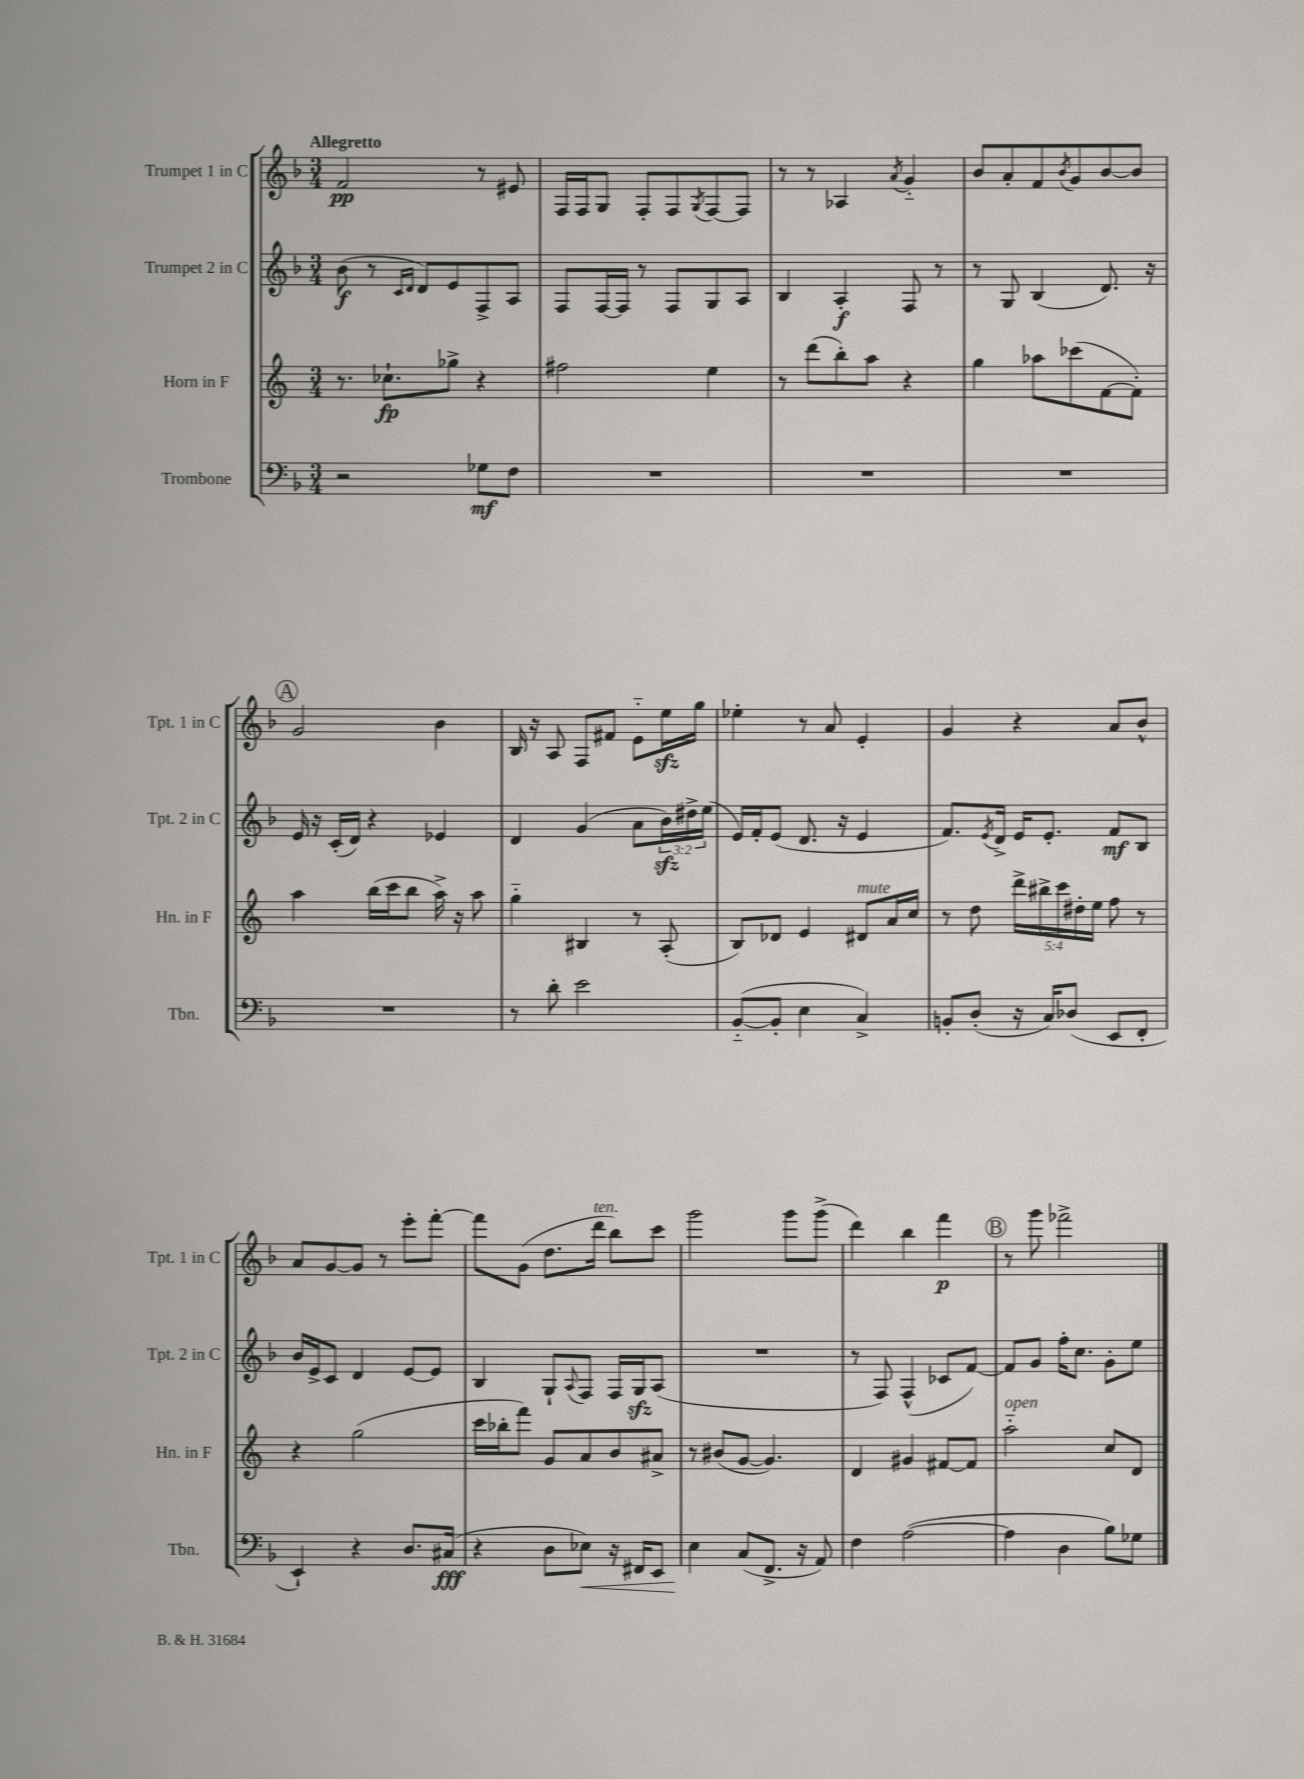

**kern	**dynam	**kern	**dynam	**kern	**dynam	**kern	**dynam
*part4	*part4	*part3	*part3	*part2	*part2	*part1	*part1
*staff4	*staff4	*staff3	*staff3	*staff2	*staff2	*staff1	*staff1
*I"Trombone	*	*I"Horn in F	*	*I"Trumpet 2 in C	*	*I"Trumpet 1 in C	*
*I'Tbn.	*	*I'Hn. in F	*	*I'Tpt. 2 in C	*	*I'Tpt. 1 in C	*
*clefF4	*	*clefG2	*	*clefG2	*	*clefG2	*
*k[b-]	*	*k[]	*	*k[b-]	*	*k[b-]	*
*M3/4	*	*M3/4	*	*M3/4	*	*M3/4	*
=1	=1	=1	=1	=1	=1	=1	=1
!	!	!	!	!	!	!LO:TX:a:B:t=Allegretto	!
2r	.	8.r	.	(8b-\	f	2f/	pp
.	.	.	.	8r	.	.	.
.	.	8.cc-X`\L	fp	.	.	.	.
.	.	.	.	16qqc/LL	.	.	.
.	.	.	.	16qqd/JJ	.	.	.
.	.	.	.	8d/L)	.	.	.
.	.	8gg-X^\J	.	8e/	.	.	.
8G-X\L	mf	4r	.	8F^/	.	8r	.
8F\J	.	.	.	8A/J	.	8e#X/	.
=2	=2	=2	=2	=2	=2	=2	=2
2.r	.	2ff#X\	.	8F/L	.	16F/LL	.
.	.	.	.	.	.	16F/J	.
.	.	.	.	[16F/L	.	8G/J	.
.	.	.	.	16F/JJ]	.	.	.
.	.	.	.	8r	.	8F'/L	.
.	.	.	.	8F/L	.	8F/	.
.	.	.	.	.	.	8qG/	.
.	.	4ee\	.	8G/	.	[8F/	.
.	.	.	.	8A/J	.	8F/J]	.
=3	=3	=3	=3	=3	=3	=3	=3
2.r	.	8r	.	4B-/	.	8r	.
.	.	(8ddd\L	.	.	.	8r	.
.	.	8bb'\)	.	4A'/	f	4A-X/	.
.	.	8aa\J	.	.	.	.	.
.	.	.	.	.	.	8qa/	.
.	.	4r	.	8F/	.	4g/	.
.	.	.	.	8r	.	.	.
=4	=4	=4	=4	=4	=4	=4	=4
2.r	.	4gg\	.	8r	.	8b-/L	.
.	.	.	.	8G/	.	8a'/	.
.	.	8aa-X\L	.	(4B-/	.	8f/	.
.	.	.	.	.	.	8qb-/	.
.	.	(8ccc-X\	.	.	.	8g/	.
.	.	[8f\	.	8.d/)	.	[8b-/	.
.	.	8f'\J])	.	.	.	8b-/J]	.
.	.	.	.	16r	.	.	.
!!LO:LB:g=z
!!LO:REH:place=s1:t=A
=5	=5	=5	=5	=5	=5	=5	=5
2.r	.	4aa\	.	16e/	.	2g/	.
.	.	.	.	16r	.	.	.
.	.	.	.	(16c'/LL	.	.	.
.	.	.	.	16d/JJ)	.	.	.
.	.	(16bb\LL	.	4r	.	.	.
.	.	16ccc\J	.	.	.	.	.
.	.	8bb\J	.	.	.	.	.
.	.	16aa^\)	.	4e-X/	.	4b-\	.
.	.	16r	.	.	.	.	.
.	.	8aa\	.	.	.	.	.
=6	=6	=6	=6	=6	=6	=6	=6
8r	.	4gg\	.	4d/	.	16B-/	.
.	.	.	.	.	.	16r	.
8d'\	.	.	.	.	.	8A/	.
2e\	.	4B#X/	.	(4g/	.	8F/L	.
.	.	.	.	.	.	8f#X/J	.
.	.	8r	.	8a\L	.	8e\L	.
.	.	(8A'/	.	24b-zz\L)	.	16eezz\L	.
.	.	.	.	24dd#X^\	.	.	.
.	.	.	.	.	.	16gg\JJ	.
.	.	.	.	(24ee\JJ	.	.	.
=7	=7	=7	=7	=7	=7	=7	=7
([8BB-/L	.	8B/L)	.	16e/LL)	.	4ee-X'\	.
.	.	.	.	16f'/J	.	.	.
8BB-'/J]	.	8d-X/J	.	(8e/J	.	.	.
4E\	.	4e/	.	8.d/	.	8r	.
.	.	.	.	.	.	8a/	.
.	.	.	.	16r	.	.	.
!	!	!LO:TX:a:i:t=mute	!	!	!	!	!
4C^/)	.	8d#X/L	.	4e/	.	4e'/	.
.	.	16a/L	.	.	.	.	.
.	.	16cc/JJ	.	.	.	.	.
=8	=8	=8	=8	=8	=8	=8	=8
8BBn'/L	.	8r	.	8.f/L)	.	4g/	.
(8D'/J	.	8dd\	.	.	.	.	.
.	.	.	.	8qe/	.	.	.
.	.	.	.	16d^/Jk	.	.	.
16r	.	20ddd^\LL	.	16e/KL	.	4r	.
.	.	20bb#X^\	.	.	.	.	.
16C/KL)	.	.	.	8.e'/J	.	.	.
.	.	20ccc\	.	.	.	.	.
(8D-X/J	.	.	.	.	.	.	.
.	.	20dd#X'\	.	.	.	.	.
.	.	20ee\JJ	.	.	.	.	.
8EE/L	.	8ff\	.	8f/L	mf	8a/L	.
8FF'/J	.	8r	.	8B-/J	.	8b-^^/J	.
!!LO:LB:g=z
=9	=9	=9	=9	=9	=9	=9	=9
4EE`/)	.	4r	.	16b-/LL	.	8a/L	.
.	.	.	.	16e^/J	.	.	.
.	.	.	.	8c/J	.	[8g/	.
4r	.	(2gg\	.	4d/	.	8g/J]	.
.	.	.	.	.	.	8r	.
8.D/L	.	.	.	[8e/L	.	8eee'\L	.
.	.	.	.	8e/J]	.	[8fff'\J	.
(16C#X/Jk	fff	.	.	.	.	.	.
=10	=10	=10	=10	=10	=10	=10	=10
4r	.	16ccc\LL	.	4B-/	.	8fff\L]	.
.	.	16bb-X'\J	.	.	.	.	.
.	.	8fff\J)	.	.	.	(8g\J	.
8D\L	.	8g/L	.	8G`/L	.	8.dd\L	.
.	.	.	.	8qqA/	.	.	.
!	!LO:HP:b	!	!	!	!	!	!
8E-X\J)	<	8a/	.	8F/J	.	.	.
!	!	!	!	!	!	!LO:TX:a:i:t=ten.	!
.	.	.	.	.	.	16ddd\Jk	.
16r	.	8b/	.	16F/LL	.	8bb-\L)	.
16FF#X/KL	.	.	.	16Gzz/J	.	.	.
8EE/J	.	8a#X^/J	.	(8A/J	.	8ccc\J	.
=11	=11	=11	=11	=11	=11	=11	=11
4E\	.	8r	.	2.r	.	2ggg\	.
.	.	(8b#X/L	.	.	.	.	.
(8C/L	[	[8g/J	.	.	.	.	.
8.FF^/J	.	4.g/])	.	.	.	.	.
.	.	.	.	.	.	8ggg\L	.
16r	.	.	.	.	.	.	.
8AA/)	.	.	.	.	.	(8ggg^\J	.
=12	=12	=12	=12	=12	=12	=12	=12
4F\	.	4d/	.	8r	.	4ddd\)	.
.	.	.	.	8F/)	.	.	.
([2A\	.	4g#X/	.	(4F^^/	.	4bb-\	.
.	.	[8f#X/L	.	8c-X/L	.	4fff\	p
.	.	8f#/J]	.	[8f/J)	.	.	.
!!LO:REH:place=s1:t=B
=13	=13	=13	=13	=13	=13	=13	=13
!	!	!LO:TX:a:i:t=open	!	!	!	!	!
4A\]	.	2aa\	.	8f/L]	.	8r	.
.	.	.	.	8g/J	.	8ggg\	.
4D\	.	.	.	16ff'\KL	.	2fff-X^\	.
.	.	.	.	8.cc\J	.	.	.
8B-\L)	.	8cc/L	.	8g'\L	.	.	.
8G-X\J	.	8d/J	.	8ee\J	.	.	.
==	==	==	==	==	==	==	==
*-	*-	*-	*-	*-	*-	*-	*-
